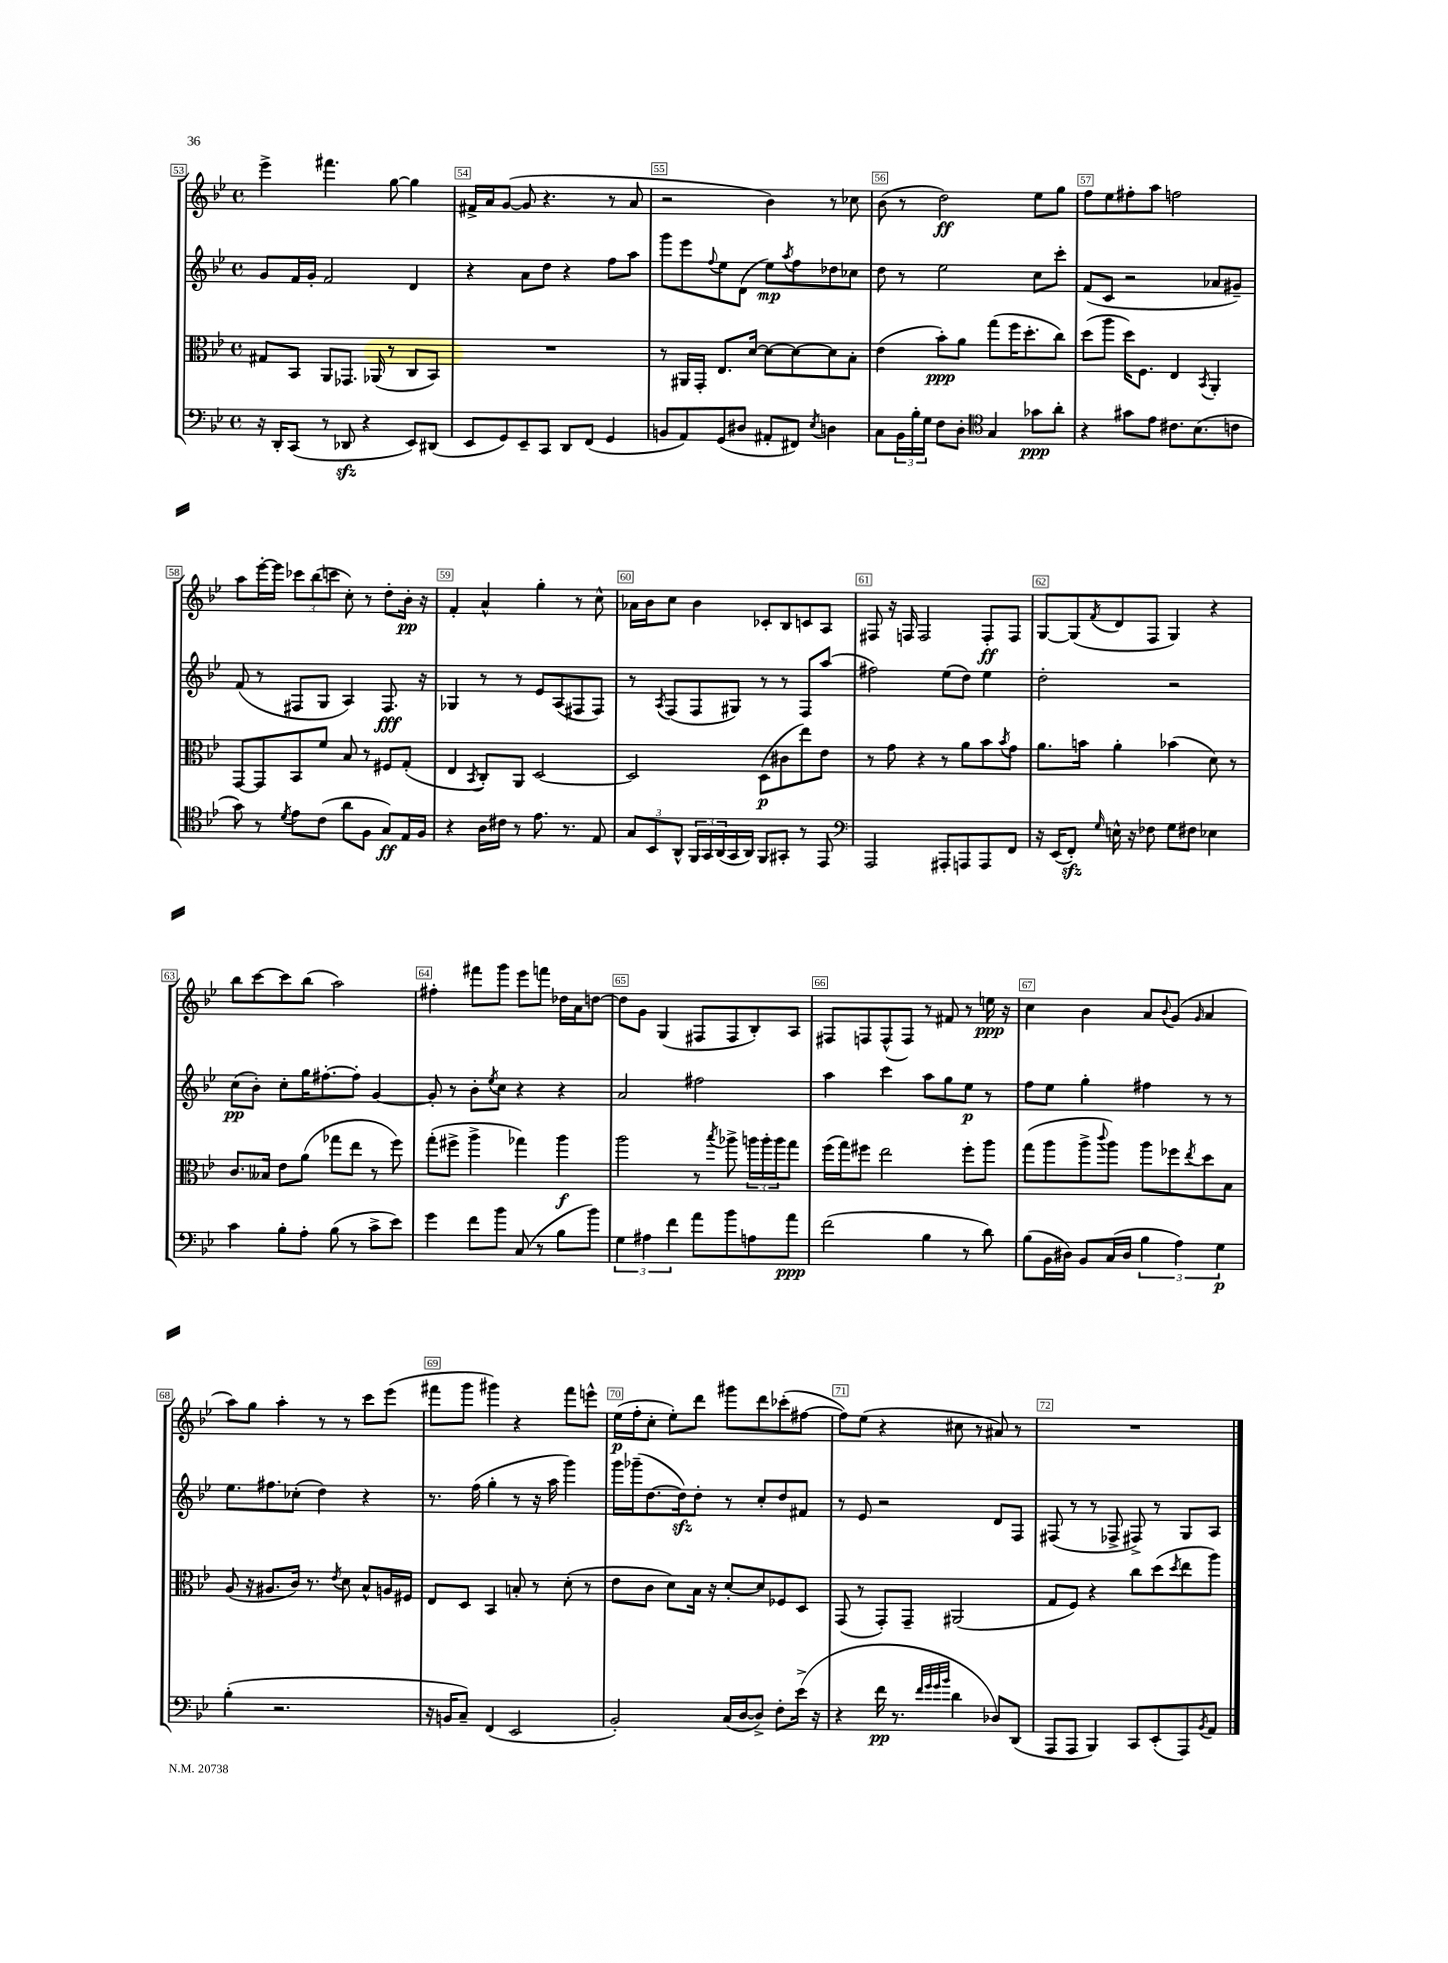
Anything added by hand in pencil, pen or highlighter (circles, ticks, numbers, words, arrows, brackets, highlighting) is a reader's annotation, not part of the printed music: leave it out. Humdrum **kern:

**kern	**kern	**kern	**kern
*staff4	*staff3	*staff2	*staff1
*clefF4	*clefC3	*clefG2	*clefG2
*k[b-e-]	*k[b-e-]	*k[b-e-]	*k[b-e-]
*M4/4	*M4/4	*M4/4	*M4/4
*met(c)	*met(c)	*met(c)	*met(c)
16r	8G#/L	8g/L	4eee-^\
16DD'/LK	.	.	.
(8CC/J	8BB-/J	16f/L	.
.	.	16g'/JJ	.
8r	8AA/L	2f/	4.fff#\
8DD-/	8.GG-/J	.	.
4r	.	.	.
.	(16AA-/	.	.
.	8r	.	[8gg\
8EE-/L)	8C/L	4d/	4gg\]
(8DD#/J	8BB-/J)	.	.
=	=	=	=
8EE-/L	1r	4r	16f#^/LL
.	.	.	16a/J
8GG/)	.	.	([8g/J
8EE-~/	.	8a\L	8g/]
8CC/J	.	8dd\J	4.r
8DD/L	.	4r	.
(8FF/J	.	.	.
4GG/	.	8ff\L	8r
.	.	8aa\J	8a/
=	=	=	=
8BB/L	8r	8ggg\L	2r
8AA/)	16AA#/LL	8eee-\	.
.	16GG'/JJ	.	.
.	.	8qqff/	.
(8GG/	8.E-/L	8ee-\	.
8D#/J	.	(8d\J	.
.	[16d/Jk	.	.
8AA#'/L	8d\_L	8ee-\L)	4b-\)
.	.	8qaa/	.
8FF#/J)	8d\_	8ff\	.
8qE-/	.	.	.
4D\	8d\]	8dd-\	8r
.	8B-'\J	8cc-\J	8cc-\
=	=	=	=
8C\L	(4e-\	8dd\	(8b-\
24BB-\L	.	8r	8r
24B-'\	.	.	.
24G\JJ	.	.	.
8F\L	8b-'\L)	2ee-\	2dd\)
8D'\J	8a\J	.	.
*clefC4	*	*	*
4G/	(8gg\L	.	.
.	16ff\K	.	.
.	8.dd'\	.	.
8g-\L	.	8cc\L	8ee-\L
8a'\J	8cc\J)	8ccc'\J	8gg\J
=	=	=	=
4r	(8dd\L	(8f/L	8ff\L
.	8aa\J	8c/J	8ee-\
8g#\L	16dd\LK)	2r	8ff#'\
.	8.F\J	.	.
8e-\J	.	.	8aa\J
8.c#\L	4E-/	.	2ff\
(8.B-\	.	.	.
.	8qBB-/	.	.
.	4AA'/	8a-/L	.
8c\J	.	8g#~/J)	.
=	=	=	=
8g\)	[8GG/L	(8f/	8aa\L
8r	8GG/]	8r	[16eee-'\L
.	.	.	16eee-\]JJ
8qd/	.	.	.
8e-\L	8BB-/	8F#/L	12ccc-\L
.	.	.	(12bb-\
(8c\J	8f/J	8G/J	.
.	.	.	12ccc\J
8a\L	8B-/	4A/)	8cc'\)
8F\J	8r	.	8r
8G/L)	8F#/L	8.F#/	8dd'\L
16E-/L	(8G'/J	.	16b-'\Jk
16F/JJ	.	16r	16r
=	=	=	=
4r	4E-/	4G-/	4f'/
.	8qBB-/	.	.
16A\LL	8C'/L)	8r	4a^^/
16c#\JJ	.	.	.
8r	8AA/J	8r	.
8.e-\	[2D/	8e-/L	4gg'\
.	.	(8A/	.
8.r	.	.	.
.	.	8F#/	8r
8E-/	.	8F#/J)	8cc^^\
=	=	=	=
12G/L	2D/]	8r	16a-\LL
.	.	.	16b-\J
12BB-/	.	.	.
.	.	8qA/	.
.	.	(8F/L	8cc\J
12AA^^/J	.	.	.
24FF/LL	.	8F/	4b-\
24GG/	.	.	.
(24AA/	.	.	.
16GG/	.	8G#/J)	.
16AA/JJ)	.	.	.
8FF/L	(8D\L	8r	8c-'/L
8GG#'/J	8c#\	8r	8B-/
8r	8ee-\)	8F/L	8c/
8EE-/	8e-\J	(8aa/J	8A/J
=	=	=	=
*clefF4	*	*	*
2AAA/	8r	2ff#\)	8F#/
.	8g\	.	16r
.	.	.	16F/
.	4r	.	2F/
8AAA#'/L	8r	(8ee-\L	.
8AAA/	8a\L	8dd\J)	.
8AAA/	8b-\	4ee-\	8F'/L
.	8qb-/	.	.
8FF/J	8g\J	.	8F/J
=	=	=	=
16r	8.a\L	2dd'\	[8G/L
(16EE-/LK	.	.	.
8FF'/J)	.	.	(8G/]
.	16b\Jk	.	.
16qqG/	.	.	8qf/
16E^^\	4a'\	.	8d/
16r	.	.	.
8F-\	.	.	8F/J
8G\L	(4b-\	2r	4G/)
8F#\J	.	.	.
4E-\	8d\)	.	4r
.	8r	.	.
=	=	=	=
4c\	8.c/L	(8cc\L	8bb-\L
.	.	8b-'\J)	[8ccc\
.	16B--/Jk	.	.
8B-'\L	8e-\L	8cc'\L	8ccc\]
8A'\J	(8a\J	16gg\K	(8bb-\J
.	.	[8.ff#'\	.
(8B-\	8gg-\L	.	2aa\)
8r	8ee-\J	8ff#'\]J	.
8c^\L	8r	[4g/	.
8e-\J)	8ff\)	.	.
=	=	=	=
4g\	(8gg'\L	8g'/]	4ff#'\
.	8ff#^\J	8r	.
8f\L	4aa^\	8b-'\L	8fff#\L
.	.	8qee-/	.
8b-\J	.	8cc\J	8ggg\J
(8C/	4gg-\)	4r	8eee-\L
8r	.	.	8fff\J
8B-\L	4aa\	4r	16dd-\LL
.	.	.	16a\J
8b-\J)	.	.	[8dd\J
=	=	=	=
6G\	2aa\	2a/	8dd\]L
.	.	.	8g\J
6A#\	.	.	.
.	.	.	(4G/
6f\	.	.	.
8a\L	8r	2ff#\	8F#/L
.	8qbb-/	.	.
8b-\	8aa-^\	.	8F#/
8A\	24aa\LL	.	8B-'/)
.	24aa'\	.	.
.	24aa\J	.	.
8a\J	8gg\J	.	8A/J
=	=	=	=
(2f\	(16ff\LL	4aa\	8F#/L
.	16gg\J)	.	.
.	8ff#\J	.	8F/
.	2ee-\	4ccc\	(8F^^/
.	.	.	8F/J)
4B-\	.	8aa\L	8r
.	.	8gg\	8f#/
8r	8ff#'\L	8ee-\J	8r
8d\)	8aa\J	8r	16ee\
.	.	.	16r
=	=	=	=
(8B-\L	(8gg\L	8ff\L	4cc\
16BB-\L	8aa\	8ee-\J	.
16D#\JJ)	.	.	.
8BB-/L	8aa^\	4gg'\	4b-\
.	8qqccc/	.	.
(16C/L	8aa\J)	.	.
16D#/JJ	.	.	.
6B-\	8aa\L	4ff#\	8a/L
.	.	.	8qqb-/
.	8ff-\	.	(8g/J
6A\)	.	.	.
.	8qee-/	.	16qqg/
.	8dd\	8r	4a/
6G\	.	.	.
.	8B-\J	8r	.
=	=	=	=
(4B-'\	(8A/	8.ee-\L	8aa\L)
.	16r	.	8gg\J
.	8.A#/L	8.ff#\	.
2.r	.	.	4aa'\
.	16c/Jk)	(8cc-'\J	.
.	8.r	.	.
.	.	4dd\)	8r
.	8qe-/	.	.
.	8d\	.	8r
.	8B-^^/L	4r	8ccc\L
.	16A/L	.	(8eee-\J
.	16F#/JJ	.	.
=	=	=	=
16r	8E-/L	8.r	8fff#\L
16BB/LK	.	.	.
8C~/J)	8D/J	.	8ggg\J
.	.	(16ff\	.
(4FF/	4BB-/	4gg'\	4ggg#\)
2EE-/	8B'/	8r	4r
.	8r	16r	.
.	.	16aa\	.
.	(8d'\	4ggg\)	8fff#\L
.	8r	.	8eee^^\J
=	=	=	=
2BB-'/)	8e-\L	16ggg\LL	(16ee-\LL
.	.	(16ggg-~\J	16ff'\J
.	8c\J	[8.dd\	8cc'\J
.	8d\L)	.	8ee-'\L)
.	.	16dd\]k)	.
.	16B-\Jk	8dd'\J	8ddd\J
.	16r	.	.
(16C/LL	[8d'/L	8r	8ggg#\L
[16D/J	.	.	.
8D^/]J)	8d/]	8cc'/L	8ddd\
8F'\L	8F-/	8dd/	(8ccc-'\
(16e-^\Jk	8D/J	8f#/J	[8ff#\J
16r	.	.	.
=	=	=	=
4r	(8GG/	8r	8ff#\]L)
.	8r	8e-/	(8ee-\J
16f\	8GG'/L)	2r	4r
8.r	.	.	.
.	8GG~/J	.	.
32qqf/LLL	.	.	.
32qqg/	.	.	.
32qqg/	.	.	.
32qqb-/JJJ	.	.	.
4d\	(2AA#/	.	8cc#\
.	.	.	8r
8D-/L)	.	8d/L	8a#/)
(8DD/J	.	8F/J	8r
=	=	=	=
8AAA/L	8G/L	(8F#/	1r
8AAA/J	8F/J)	8r	.
4BBB-/)	4r	8r	.
.	.	8F-^/	.
8CC/L	8cc\L	8F#^/)	.
(8EE-'/	(8dd\	8r	.
.	8qdd/	.	.
8AAA/)	8ee-\	8G/L	.
8qBB-/	.	.	.
8AA/J	8aa\J)	8A/J	.
==	==	==	==
*-	*-	*-	*-
